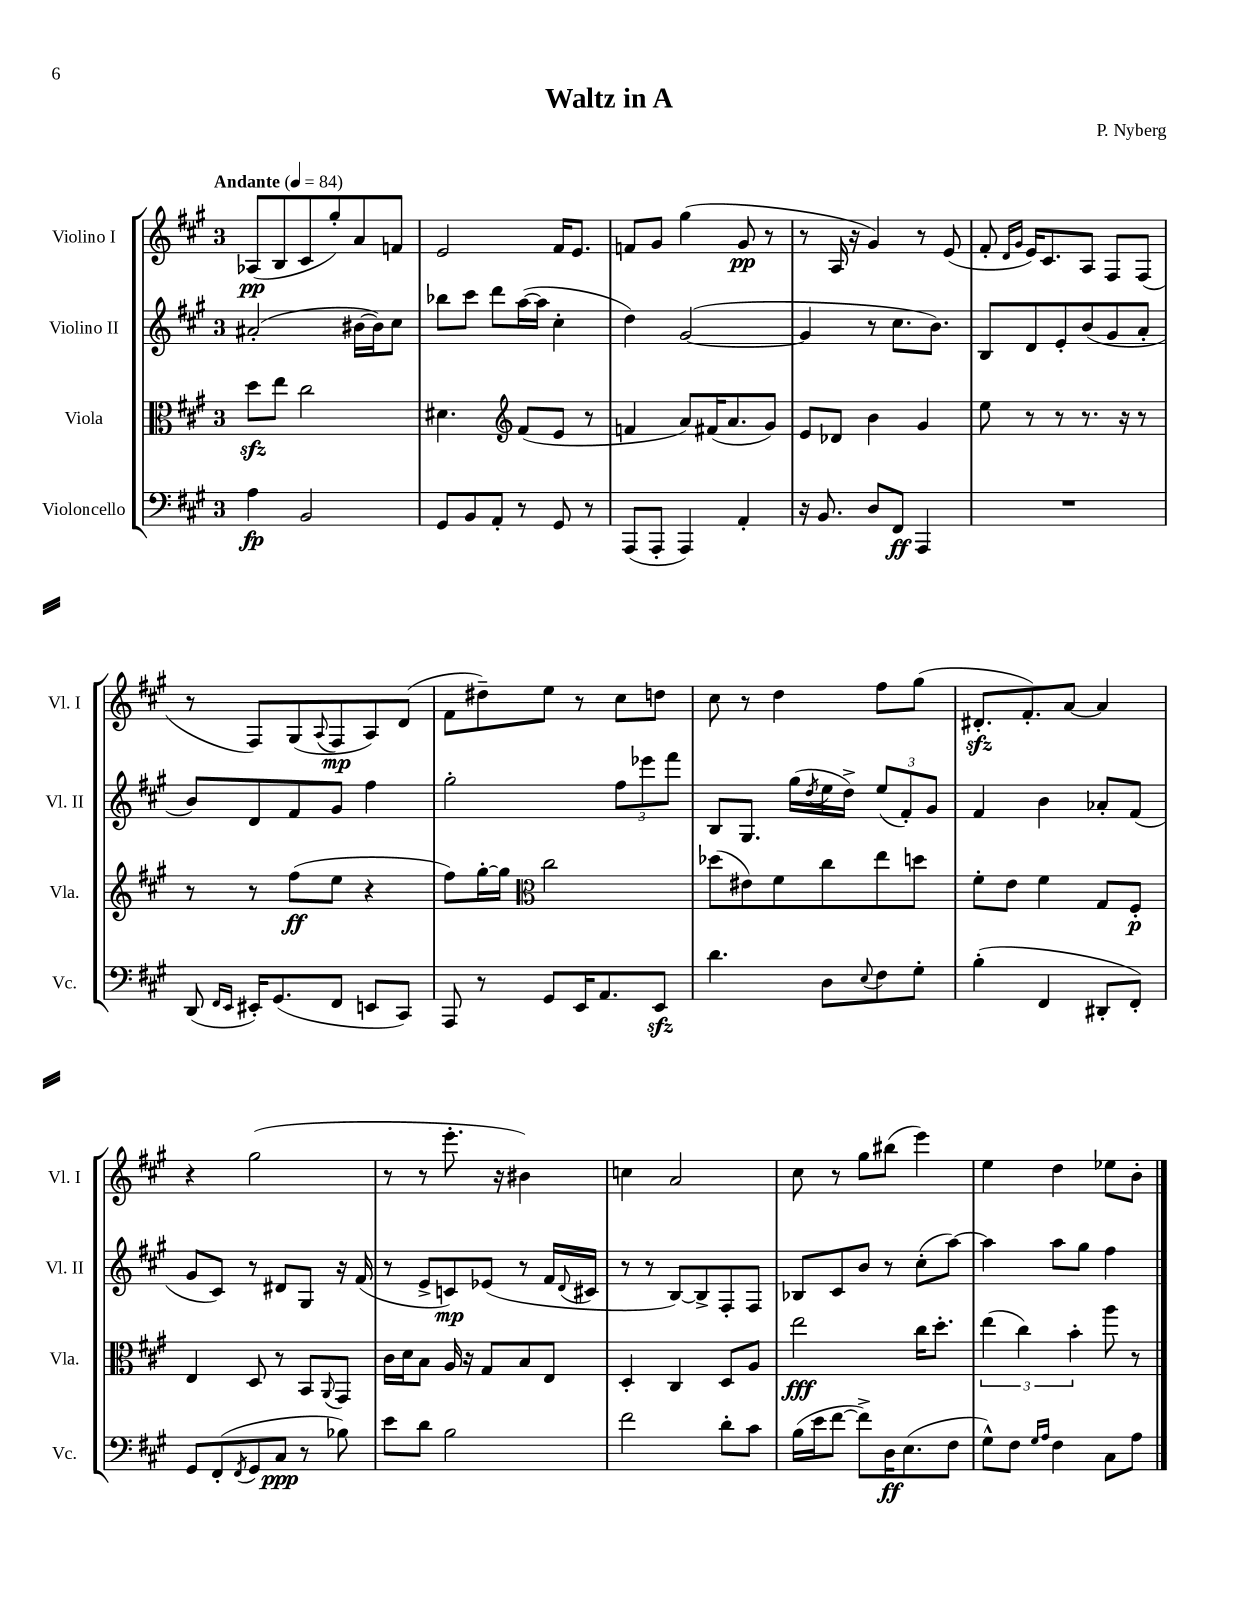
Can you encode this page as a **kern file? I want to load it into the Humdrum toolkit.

**kern	**kern	**kern	**kern
*staff4	*staff3	*staff2	*staff1
*clefF4	*clefC3	*clefG2	*clefG2
*k[f#c#g#]	*k[f#c#g#]	*k[f#c#g#]	*k[f#c#g#]
*M3/4	*M3/4	*M3/4	*M3/4
*MM84	*MM84	*MM84	*MM84
4A\	8dd\L	(2a#'/	(8A-/L
.	8ee\J	.	8B/
2BB/	2cc#\	.	8c#/
.	.	.	8gg#'/)
.	.	[16b#\LL	8a/
.	.	16b#\]J)	.
.	.	8cc#\J	8f/J
=	=	=	=
8GG#/L	4.d#\	8bb-\L	2e/
8BB/	.	8ccc#\J	.
8AA'/J	.	8ddd\L	.
*	*clefG2	*	*
8r	(8f#/L	([16aa\L	.
.	.	16aa\]JJ	.
8GG#/	8e/J	4cc#'\	16f#/LK
.	.	.	8.e/J
8r	8r	.	.
=	=	=	=
(8AAA/L	4f/	4dd\)	8f/L
8AAA'/J	.	.	8g#/J
4AAA/)	8a/L)	([2g#/	(4gg#\
.	(16f#/K	.	.
.	8.a/	.	.
4AA'/	.	.	8g#/
.	8g#/J)	.	8r
=	=	=	=
16r	8e/L	4g#/]	8r
8.BB/	.	.	.
.	8d-/J	.	16A/
.	.	.	16r
8D/L	4b\	8r	4g#/)
8FF#/J	.	8.cc#\L	.
4AAA/	4g#/	.	8r
.	.	8.b\J)	.
.	.	.	(8e/
=	=	=	=
2.r	8ee\	8B/L	8f#'/
.	.	.	16qqd/LL
.	.	.	16qqg#/JJ
.	8r	8d/	16e/LK)
.	.	.	8.c#/
.	8r	8e'/	.
.	8.r	(8b/	8A/J
.	.	8g#/	8F#/L
.	16r	.	.
.	8r	8a'/J	(8F#/J
=	=	=	=
(8DD/	8r	8b/L)	8r
16qqFF#/LL	.	.	.
16qqEE/JJ	.	.	.
16EE#'/LK)	8r	8d/	8F#/L)
(8.GG#/	.	.	.
.	(8ff#\L	8f#/	(8G#/
.	.	.	8qqA/
8FF#/J	8ee\J	8g#/J	8F#/
8EE/L	4r	4ff#\	8A/)
8CC#/J)	.	.	(8d/J
=	=	=	=
8AAA/	8ff#\L)	2gg#'\	8f#\L
8r	[16gg#'\L	.	8dd#~\)
.	16gg#\]JJ	.	.
*	*clefC3	*	*
8GG#/L	2cc#\	.	8ee\J
16EE/K	.	.	8r
8.AA/	.	.	.
.	.	12ff#\L	8cc#\L
.	.	12eee-\	.
8EE/J	.	.	8dd\J
.	.	12fff#\J	.
=	=	=	=
4.d\	(8dd-\L	8B/L	8cc#\
.	8e#\)	8.G#/J	8r
.	8f#\	.	4dd\
.	.	(16gg#\LL	.
.	.	8qdd/	.
8D\L	8cc#\	16ee\	.
.	.	16dd^\JJ)	.
8qqE/	.	.	.
8F#\	8ee\	(12ee/L	8ff#\L
.	.	12f#'/)	.
8G#'\J	8dd\J	.	(8gg#\J
.	.	12g#/J	.
=	=	=	=
(4B'\	8f#'\L	4f#/	8.d#'/L
.	8e\J	.	.
.	.	.	8.f#'/)
4FF#/	4f#\	4b\	.
.	.	.	[8a/J
8DD#'/L	8G#/L	8a-'/L	4a/]
8FF#'/J)	8F#'/J	(8f#/J	.
=	=	=	=
8GG#/L	4E/	8g#/L	4r
(8FF#'/	.	8c#/J)	.
8qFF#/	.	.	.
8GG#/	8D/	8r	(2gg#\
8C#/J	8r	8d#/L	.
8r	8BB/L	8G#/J	.
.	8qqAA/	.	.
8B-\)	8GG#/J	16r	.
.	.	(16f#/	.
=	=	=	=
8e\L	16c#\LL	8r	8r
.	16d\J	.	.
8d\J	8B\J	8e^/L	8r
2B\	16A/	8c/)	8.eee'\
.	16r	.	.
.	8G#/L	(8e-/J	.
.	.	.	16r
.	8B/	8r	4b#\)
.	8E/J	16f#/LL	.
.	.	8qqd/	.
.	.	16c#/JJ	.
=	=	=	=
2f#\	4D'/	8r	4cc\
.	.	8r	.
.	4C#/	[8B/L)	2a/
.	.	8B^/]	.
8d'\L	8D/L	8F#'/	.
8c#\J	8A/J	8F#/J	.
=	=	=	=
(16B\LL	2ee\	8B-/L	8cc#\
16e\J	.	.	.
[8f#\J	.	8c#/	8r
8f#^\]L)	.	8b/J	8gg#\L
16D\K	.	8r	(8bb#\J
(8.E\	.	.	.
.	16cc#\LK	(8cc#'\L	4eee\)
.	8.dd'\J	.	.
8F#\J	.	[8aa\J)	.
=	=	=	=
8G#^^\L)	(6ee\	4aa\]	4ee\
8F#\J	.	.	.
.	6cc#\)	.	.
16qqG#/LL	.	.	.
16qqA/JJ	.	.	.
4F#\	.	8aa\L	4dd\
.	6b'\	.	.
.	.	8gg#\J	.
8C#\L	8aa\	4ff#\	8ee-\L
8A\J	8r	.	8b'\J
==	==	==	==
*-	*-	*-	*-
